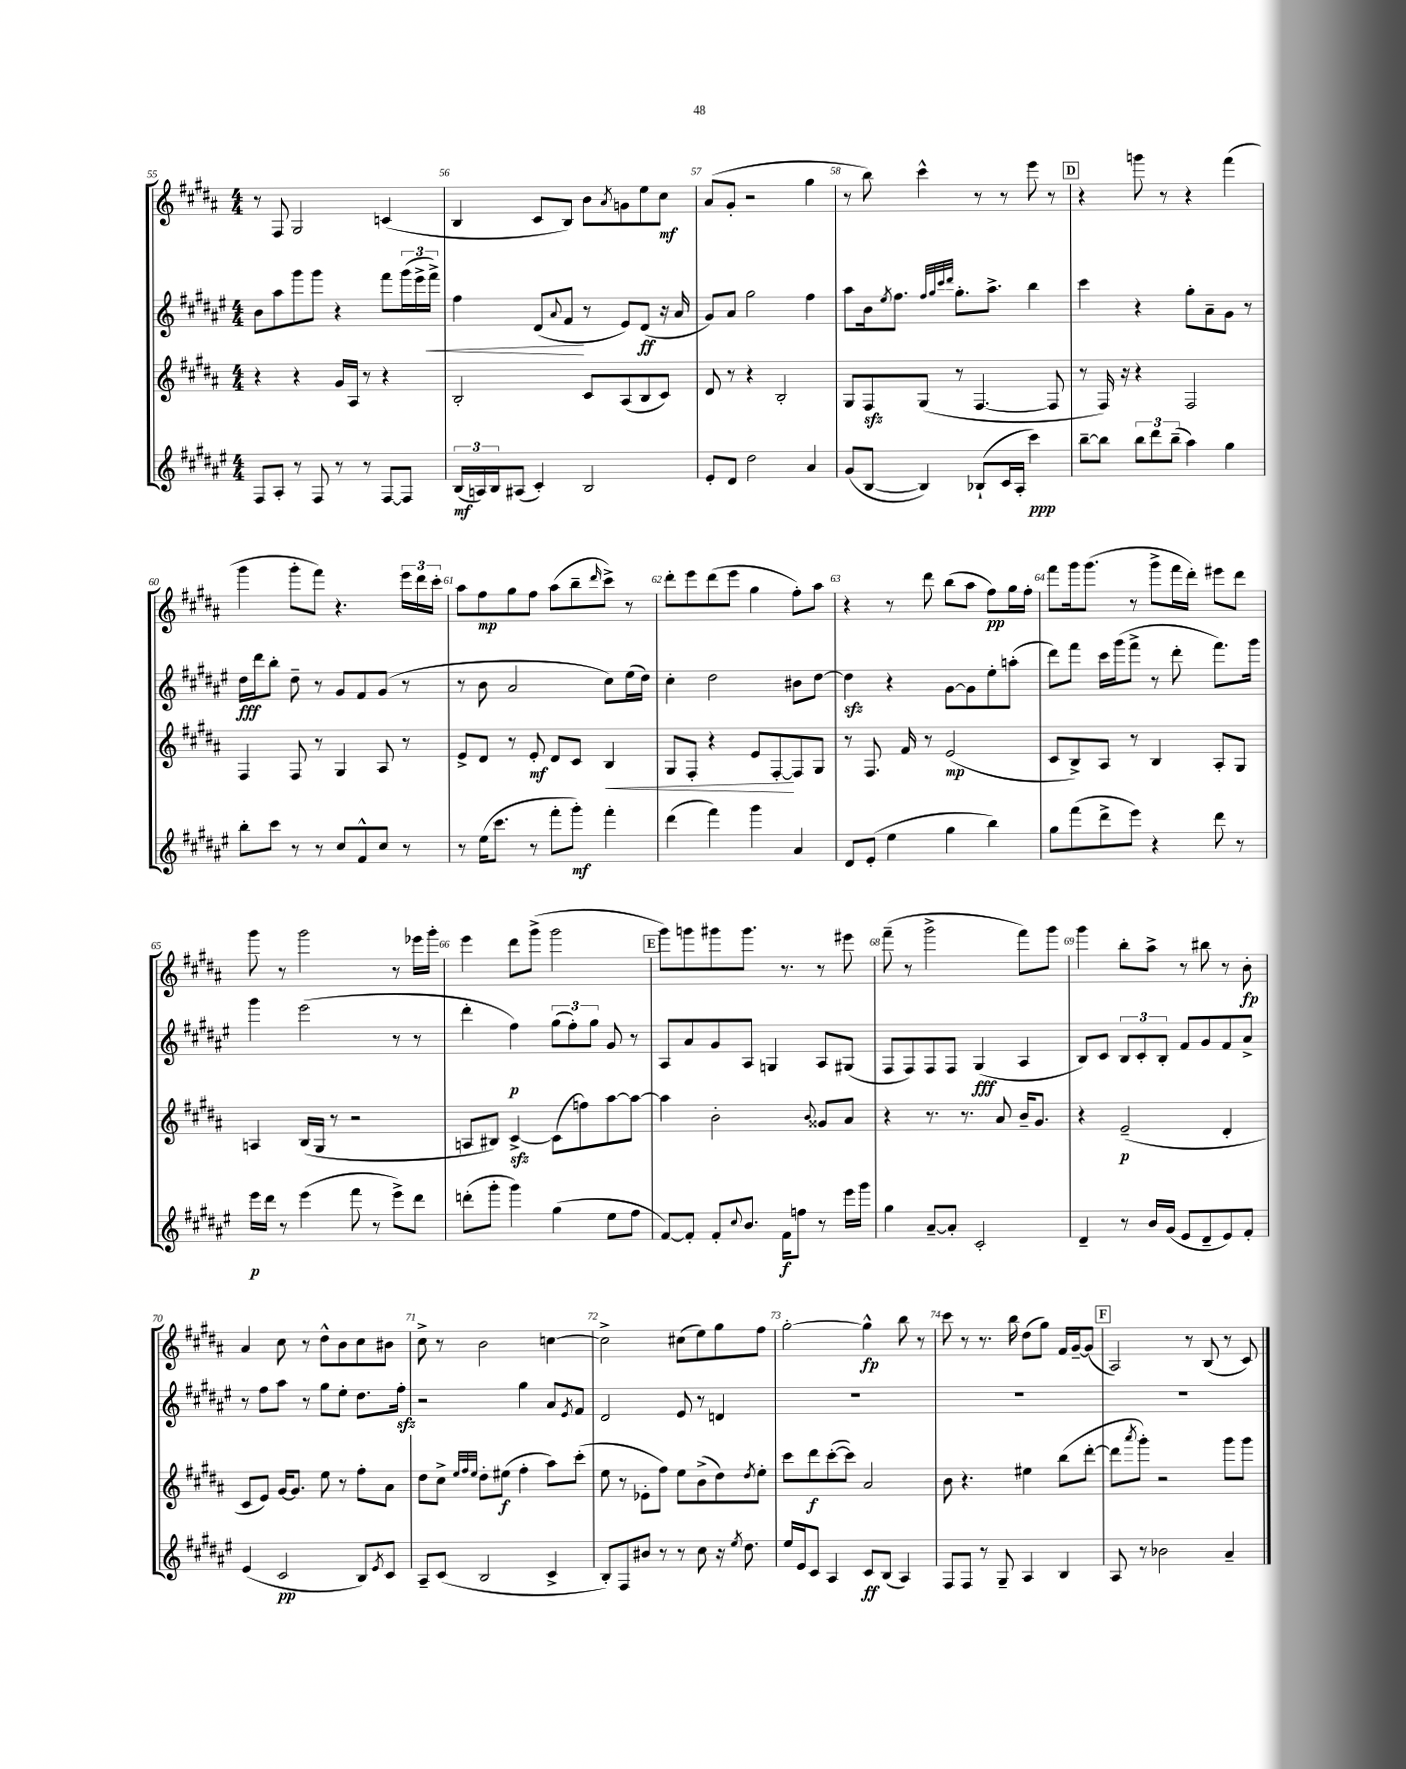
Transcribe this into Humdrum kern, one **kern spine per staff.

**kern	**kern	**kern	**kern
*staff4	*staff3	*staff2	*staff1
*clefG2	*clefG2	*clefG2	*clefG2
*k[f#c#g#d#a#e#]	*k[f#c#g#d#a#]	*k[f#c#g#d#a#e#]	*k[f#c#g#d#a#]
*M4/4	*M4/4	*M4/4	*M4/4
8F#	4r	8b	8r
8A#'	.	8aa#	8F#
8r	4r	8ggg#	2G#
8F#	.	8ggg#	.
8r	16g#	4r	.
.	16A#	.	.
8r	8r	.	.
[8F#	4r	8fff#	(4c
8F#]	.	(24ggg#	.
.	.	24eee#^	.
.	.	24fff#^)	.
=	=	=	=
(24B	2B'	4ff#	4B
24A)	.	.	.
24B	.	.	.
(8A#	.	.	.
4c#')	.	(8d#	8c#
.	.	8qqa#	.
.	.	8f#	8B)
2B	8c#	8r	8b
.	.	.	8qa#
.	(8A#	8e#)	8g
.	8B	(8d#	8ee
.	8c#)	16r	8cc#
.	.	16a#	.
=	=	=	=
8e#'	8d#	8g#)	(8a#
8d#	8r	8a#	8g#'
2dd#	4r	2gg#	2r
.	2B'	.	.
4a#	.	4ff#	4gg#
=	=	=	=
(8g#	8G#	8aa#	8r
[8B	8F#	16b	8bb)
.	.	8qee#	.
.	.	8.ff#	.
4B])	(8G#	.	4ccc#^^
.	.	32qqff#	.
.	.	32qqgg#	.
.	.	32qqccc#	.
.	.	32qqddd#	.
.	8r	8.gg#'	.
(8B-`	[4.F#	.	8r
.	.	8.aa#^	.
16c#	.	.	8r
16A#'	.	.	.
4ccc#)	.	4bb	8eee
.	8F#]	.	8r
=	=	=	=
[8bb~	8r	4ccc#	4r
8bb]	16F#)	.	.
.	16r	.	.
12bb	4r	4r	8ggg
12ddd#	.	.	.
.	.	.	8r
(12bb~	.	.	.
4aa#)	2F#	8gg#'	4r
.	.	8a#~	.
4gg#	.	8g#	(4fff#
.	.	8r	.
=	=	=	=
8bb'	4F#	16dd#	4ggg#
.	.	16ddd#	.
8ccc#	.	8bb'	.
8r	8F#	8dd#~	8ggg#'
8r	8r	8r	8fff#)
8cc#	4G#	8g#	4.r
8f#^^	.	8f#	.
8cc#	8A#	(8g#	.
8r	8r	8r	24eee
.	.	.	24ddd#
.	.	.	24ccc#'
=	=	=	=
8r	8e^	8r	8aa#
(16ee#	8d#	8b	8ff#
8.ccc#	.	.	.
.	8r	2a#	8gg#
8r	8e'	.	8ff#
8fff#'	8d#	.	(8aa#
8ggg#')	8c#	.	8bb~
.	.	.	16qqddd#
4fff#'	4B	8cc#)	8ccc#^)
.	.	(16ee#	8r
.	.	16dd#)	.
=	=	=	=
(4ddd#	8G#	4cc#'	8ddd#'
.	8F#'	.	8eee
4fff#)	4r	2dd#	(8ddd#
.	.	.	8eee
4ggg#	8e	.	4gg#
.	[8F#'	.	.
4a#	8F#]	8b#	8ff#')
.	8G#	[8dd#	8aa#
=	=	=	=
8d#	8r	4dd#]	4r
(8e#'	8.F#	.	.
4ee#	.	4r	8r
.	16f#	.	.
.	8r	.	8ddd#
4gg#	(2e	[8g#	(8bb
.	.	8g#]	8aa#
4bb)	.	8ee#'	8ff#)
.	.	(8aa'	16gg#
.	.	.	16ff#'
=	=	=	=
8gg#	8c#	8ddd#)	8fff#
(8fff#	8B^)	8fff#	16ggg#
.	.	.	(8.ggg#
8ddd#^	8A#	16ccc#	.
.	.	(16ggg#	.
8eee#)	8r	8fff#^	8r
4r	4B	8r	8ggg#^
.	.	8ddd#'	16fff#
.	.	.	16ddd#')
8ddd#	8A#'	8.fff#)	8eee#
8r	8G#	.	8ddd#
.	.	16ggg#	.
=	=	=	=
16eee#	4A	4ggg#	8ggg#
16ddd#	.	.	.
8r	.	.	8r
(4eee#	(16B	(2eee#	2ggg#
.	16G#	.	.
.	8r	.	.
8fff#	2r	.	.
8r	.	.	.
8eee#^)	.	8r	8r
8ddd#	.	8r	16eee-
.	.	.	16ggg#'
=	=	=	=
(8ddd'	8A	4ddd#'	4eee
8ggg#'	8B#)	.	.
4ggg#)	[4c#^	4ff#)	8ddd#
.	.	.	(8ggg#^
(4gg#	(8c#]	(12gg#	2ggg#
.	.	12ff#')	.
.	8ff)	.	.
.	.	12gg#	.
8ee#	[8aa#	8g#	.
8ff#	8aa#_	8r	.
=	=	=	=
[8f#)	4aa#]	8A#	8ggg#)
8f#']	.	8a#	8ggg
8f#'	2b'	8g#	8ggg#
8qqcc#	.	.	.
8.b	.	8A#	8.ggg#
.	.	4G	.
16f#	.	.	8.r
8ff	.	.	.
.	8qqb	.	.
8r	8g##	8A#	8r
16eee#	8a#	(8G#	8eee#
16ggg#	.	.	.
=	=	=	=
4gg#	4r	8F#	(8fff#~
.	.	8F#)	8r
[8a#~	8.r	8F#	2ggg#^
8a#']	.	8F#	.
.	8.r	.	.
2c#'	.	(4G#	.
.	8a#	.	.
.	16b~	4A#	8fff#)
.	8.g#	.	.
.	.	.	8ggg#
=	=	=	=
4d#~	4r	8B)	4ggg#
.	.	8c#	.
8r	(2e~	12B	8bb'
.	.	12c#'	.
16b	.	.	8aa#^
.	.	12B'	.
(16g#	.	.	.
8e#	.	8f#	8r
8d#~	.	8g#	8bb#
8e#)	4d#'	8f#	8r
8f#'	.	8a#^	8b'
=	=	=	=
(4e#	8c#	8r	4a#
.	8e)	8ff#	.
2c#	[16g#	8aa#	8cc#
.	8.g#]	.	.
.	.	8r	8r
.	8ee	8gg#	8dd#^^
.	8r	8ee#'	8b
8B)	8ff#'	8.dd#	8cc#
8qe#	.	.	.
8c#	8a#	.	8b#
.	.	16ff#'	.
=	=	=	=
8A#~	8dd#	2r	8cc#^
(8c#	8cc#^	.	8r
.	32qqee	.	.
.	32qqff#	.	.
.	32qqee	.	.
2B	8dd#'	.	2b
.	(8ee#	.	.
.	4ff#'	4gg#	.
4c#^	8aa#)	8a#	[4cc
.	.	8qe#	.
.	(8ccc#'	8f#	.
=	=	=	=
8B')	8ee	2d#	2cc^]
8F#	8r	.	.
8b#	8e-'	.	.
8r	8ff#)	.	.
8r	8ee	8e#	(8cc#
8cc#	(8b^	8r	8ee)
16r	8dd#)	4d	8gg#
8qee#	.	.	.
8.dd#	.	.	.
.	8qdd#	.	.
.	8ee'	.	8ff#
=	=	=	=
16ee#	8ccc#	1r	[2gg#'
16e#	.	.	.
8c#	8ddd#	.	.
4A#	([8ccc#'	.	.
.	8ccc#])	.	.
8c#	2a#	.	4gg#^^]
(8B	.	.	.
4A#)	.	.	8bb
.	.	.	8r
=	=	=	=
8F#	8b	1r	8ccc#
8F#	4.r	.	8r
8r	.	.	8.r
8G#~	.	.	.
.	.	.	16bb
4A#	4ee#	.	(8dd#
.	.	.	8gg#)
4B	(8bb	.	16f#
.	.	.	[16g#~
.	[8ddd#'	.	(8g#]
=	=	=	=
8A#	8ddd#]	1r	2A#)
.	8qaaa#	.	.
8r	8ggg#')	.	.
2b-	2r	.	.
.	.	.	8r
.	.	.	(8B
4a#~	8ggg#	.	8r
.	8ggg#	.	8c#)
==	==	==	==
*-	*-	*-	*-
